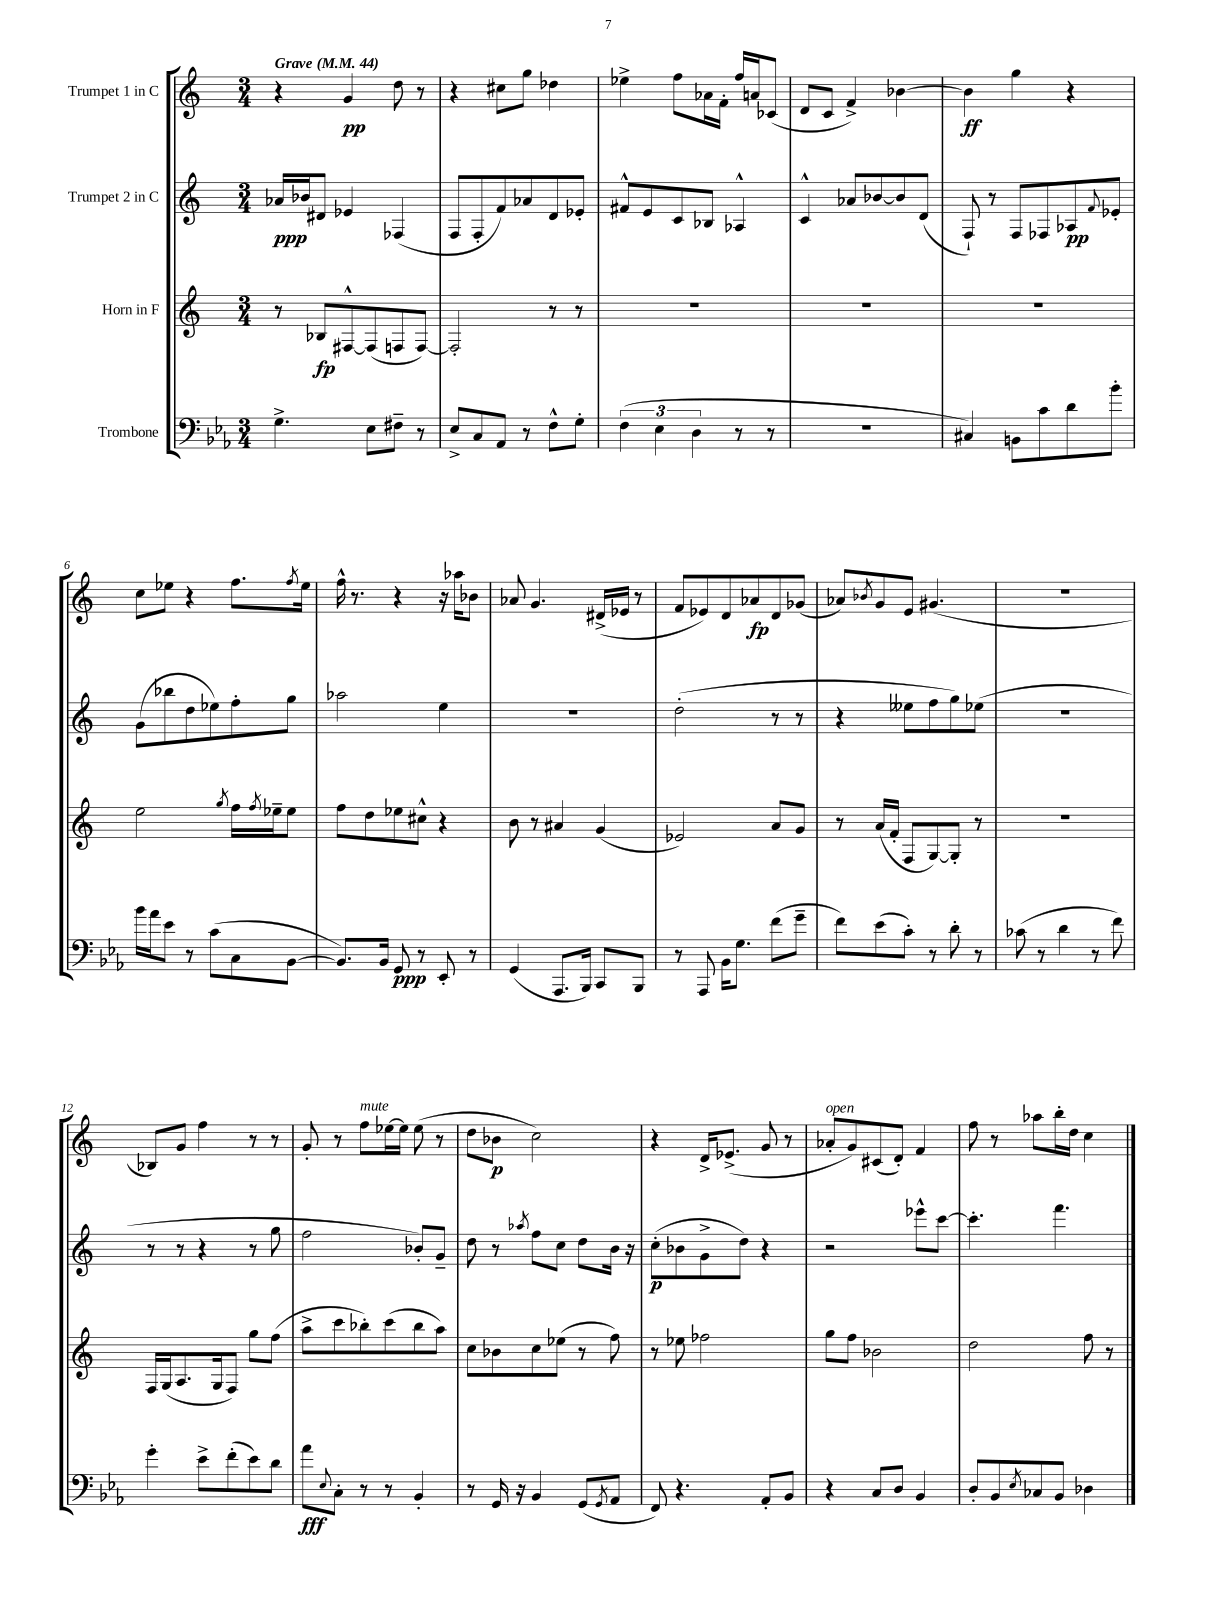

**kern	**kern	**kern	**kern
*staff4	*staff3	*staff2	*staff1
*clefF4	*clefG2	*clefG2	*clefG2
*k[b-e-a-]	*k[]	*k[]	*k[]
*M3/4	*M3/4	*M3/4	*M3/4
*MM44	*MM44	*MM44	*MM44
4.G^\	8r	16a-/LL	4r
.	.	16b-/J	.
.	8B-/L	8d#/J	.
.	[8F#^^/	4e-/	4g/
8E-\L	(8F#/]	.	.
8F#~\J	8F/	(4F-/	8dd\
8r	[8F/J)	.	8r
=	=	=	=
8E-^/L	2F'/]	8F/L	4r
8C/	.	8F'/	.
8AA-/J	.	8f/)	8cc#\L
8r	.	8a-/	8gg\J
8F^^\L	8r	8d/	4dd-\
8G'\J	8r	8e-'/J	.
=	=	=	=
(6F\	2.r	8f#^^/L	4ee-^\
.	.	8e/	.
6E-\	.	.	.
.	.	8c/	8ff\L
6D\	.	.	.
.	.	8B-/J	16a-\L
.	.	.	16f'\JJ
8r	.	4A-^^/	16ff/LL
.	.	.	16a/J
8r	.	.	(8c-/J
=	=	=	=
2.r	2.r	4c^^/	8d/L
.	.	.	8c/J
.	.	8a-/L	4f^/)
.	.	[8b-/	.
.	.	8b-/]	[4b-\
.	.	(8d/J	.
=	=	=	=
4C#/)	2.r	8F`/)	4b-\]
.	.	8r	.
8BB\L	.	8F/L	4gg\
8c\	.	8F-/	.
8d\	.	8A-/	4r
.	.	8qqf/	.
8b-'\J	.	8e-'/J	.
=	=	=	=
16b-\LL	2ee\	(8g\L	8cc\L
16a-\J	.	.	.
8e-\J	.	8bb-\	8ee-\J
8r	.	8dd\	4r
(8c\L	.	8ee-\)	.
.	8qgg/	.	.
8C\	16ff\LL	8ff'\	8.ff\L
.	8qff/	.	.
.	16ee-~\J	.	.
[8BB-\J	8ee-\J	8gg\J	.
.	.	.	8qff/
.	.	.	16ee-\Jk
=	=	=	=
8.BB-/]L)	8ff\L	2aa-\	16ff^^\
.	.	.	8.r
.	8dd\	.	.
16BB-/Jk	.	.	.
8GG/	8ee-\	.	4r
8r	8cc#^^\J	.	.
8EE-'/	4r	4ee\	16r
.	.	.	16aa-\LK
8r	.	.	8b-\J
=	=	=	=
(4GG/	8b\	2.r	8a-/
.	8r	.	4.g/
8.AAA-/L	4a#/	.	.
16BBB-/Jk)	.	.	.
8CC/L	(4g/	.	(16d#^/LL
.	.	.	16e-/JJ
8BBB-/J	.	.	8r
=	=	=	=
8r	2e-/)	(2dd'\	8f/L
8AAA-/	.	.	8e-/)
16BB-\LK	.	.	8d/
8.G\J	.	.	.
.	.	.	8a-/
(8f\L	8a/L	8r	8d/
8g~\J	8g/J	8r	(8g-/J
=	=	=	=
8f\L)	8r	4r	8a-/L)
.	.	.	8qb-/
(8e-\	(16a/LL	.	8g/
.	16f'/JJ	.	.
8c'\J)	8F/L	8ee--\L	8e/J
8r	[8G/)	8ff\	(4.g#/
8d'\	8G'/]J	8gg\)	.
8r	8r	(8ee-\J	.
=	=	=	=
(8c-\	2.r	2.r	2.r
8r	.	.	.
4d\	.	.	.
8r	.	.	.
8f\)	.	.	.
=	=	=	=
4g'\	16F/LL	8r	8B-/L)
.	(16G/J	.	.
.	8.A/	8r	8g/J
8e-^\L	.	4r	4ff\
.	16G/k	.	.
(8f'\	8F/J)	.	.
8e-\)	8gg\L	8r	8r
8d\J	(8ff\J	8gg\	8r
=	=	=	=
8a-\L	8aa^\L	2ff\	8g'/
8qqE-/	.	.	.
8C'\J	8ccc\	.	8r
8r	8bb-'\)	.	8ff\L
8r	(8ccc\	.	[16ee-\L
.	.	.	16ee-\]JJ
4BB-'/	8bb-\	8b-'/L)	(8ee-\
.	8aa\J)	8g~/J	8r
=	=	=	=
8r	8cc\L	8dd\	8dd\L
16GG/	8b-\	8r	8b-\J
16r	.	.	.
.	.	8qaa-/	.
4BB-/	8cc\	8ff\L	2cc\)
.	(8ee-\J	8cc\J	.
(8GG/L	8r	8dd\L	.
8qGG/	.	.	.
8AA-/J	8ff\)	16b\Jk	.
.	.	16r	.
=	=	=	=
8FF/)	8r	(8cc'\L	4r
4.r	8ee-\	8b-\	.
.	2ff-\	8g^\	16d^/LK
.	.	.	(8.e-^/J
.	.	8dd\J)	.
8AA-'/L	.	4r	8g/
8BB-/J	.	.	8r
=	=	=	=
4r	8gg\L	2r	8a-'/L
.	8ff\J	.	8g/)
8C/L	2b-\	.	(8c#/
8D/J	.	.	8d'/J)
4BB-/	.	8eee-^^\L	4f/
.	.	[8ccc\J	.
=	=	=	=
8D'/L	2dd\	4.ccc'\]	8ff\
8BB-/	.	.	8r
8qE-/	.	.	.
8C-/	.	.	8aa-\L
8BB-/J	.	4.fff\	16bb'\L
.	.	.	16dd\JJ
4D-\	8ff\	.	4cc\
.	8r	.	.
==	==	==	==
*-	*-	*-	*-
